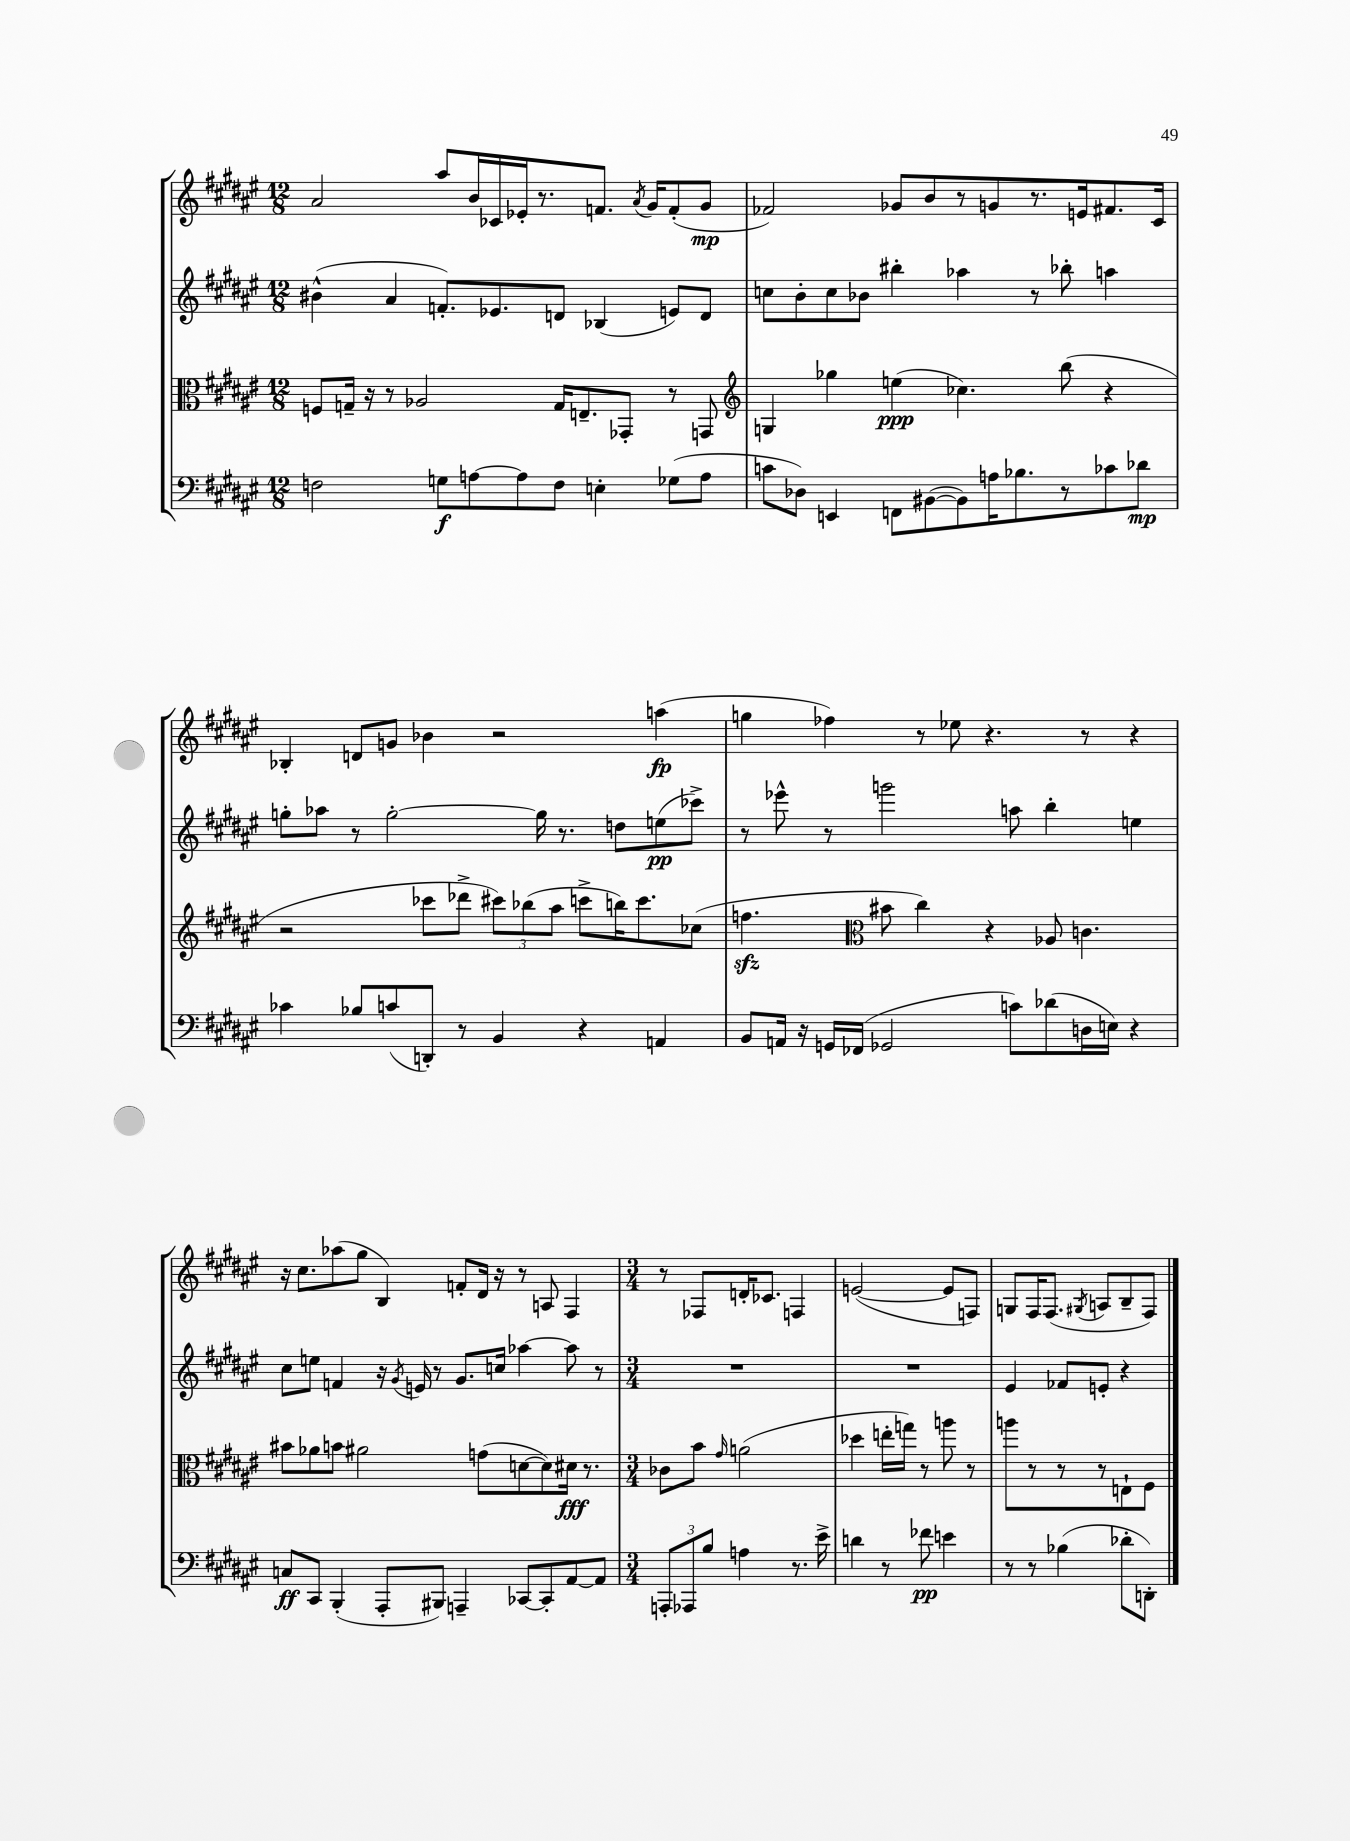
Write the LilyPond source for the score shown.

<<
\new StaffGroup <<
\new Staff = "s0" {
    \clef treble \key fis \major \numericTimeSignature \time 12/8
    \autoBeamOff ais'2 ais''8[ b'16 ces'16 ees'16-. r8. f'8.] \acciaccatura { ais'8 } gis'16[ f'8-.( gis'8]\mp |
    fes'2) ges'8[ b'8 r8 g'8 r8. e'16 fis'8. cis'16] |
    bes4-. d'8[ g'8] bes'4 r2 a''4\fp( |
    g''4 fes''4) r8 ees''8 r4. r8 r4 |
    r16 cis''8.[ aes''8( gis''8] b4) f'8[-. dis'16] r16 r8 a8 fis4 |
    \numericTimeSignature \time 3/4 r8 fes8[ d'16-. ces'8.] f4 |
    e'2~( e'8[ f8]) |
    g8[ fis16 fis8.]( \acciaccatura { gis8 } a8[ b8-- fis8]) \bar "|." |
}
\new Staff = "s1" {
    \clef treble \key fis \major \numericTimeSignature \time 12/8
    \autoBeamOff bis'4-^( ais'4 f'8.[-.) ees'8. d'8] bes4( e'8[) d'8] |
    c''8[ b'8-. c''8 bes'8] bis''4-. aes''4 r8 bes''8-. a''4 |
    g''8[-. aes''8] r8 g''2~-. g''16 r8. d''8[ e''8\pp( ces'''8]->) |
    r8 ees'''8-^ r8 g'''2 a''8 b''4-. e''4 |
    cis''8[ e''8] f'4 r16 \acciaccatura { gis'8 } e'16 r8 gis'8.[ c''16] aes''4~ aes''8 r8 |
    \numericTimeSignature \time 3/4 R2. |
    R2. |
    eis'4 fes'8[ e'8]-. r4 \bar "|." |
}
\new Staff = "s2" {
    \clef alto \key fis \major \numericTimeSignature \time 12/8
    \autoBeamOff f8[ g16]-- r16 r8 aes2 g16[ e8.-- ges,8]-. r8 g,8 |
    \clef treble g4 ges''4 e''4\ppp( ces''4.) b''8( r4 |
    r2 ces'''8[ des'''8]-> \tuplet 3/2 { cis'''8[) bes''8( ais''8] } c'''8[-> b''16) c'''8. ces''8]( |
    f''4.\sfz \clef alto bis'8 cis''4) r4 aes8 c'4. |
    bis'8[ aes'8 b'8] ais'2 g'8[( d'8~ d'8) dis'16]\fff r8. |
    \numericTimeSignature \time 3/4 ces'8[ b'8] \grace { gis'16 } a'2( |
    des''4 e''16[-. g''16]) r8 a''8 r8 |
    a''8[ r8 r8 r8 e8-! fis8] \bar "|." |
}
\new Staff = "s3" {
    \clef bass \key fis \major \numericTimeSignature \time 12/8
    \autoBeamOff f2 g8[\f a8~ a8 f8] e4-. ges8[( a8] |
    c'8[ des8]) e,4 f,8[ bis,8~( bis,8) a16 bes8. r8 ces'8 des'8]\mp |
    ces'4 bes8[ c'8( d,8]-.) r8 b,4 r4 a,4 |
    b,8[ a,16] r16 g,16[ fes,16]( ges,2 c'8[) des'8( d16 e16]) r4 |
    c8[\ff cis,8] b,,4-.( ais,,8[-. bis,,8]) a,,4-- ces,8[~ ces,8-. ais,8~ ais,8] |
    \numericTimeSignature \time 3/4 \tuplet 3/2 { a,,8[-. aes,,8 b8] } a4 r8. eis'16-> |
    d'4 r8 fes'8\pp e'4 |
    r8 r8 bes4( des'8[-. d,8]-.) \bar "|." |
}
>>
>>
\layout { \context { \Score \remove "Bar_number_engraver" } }
